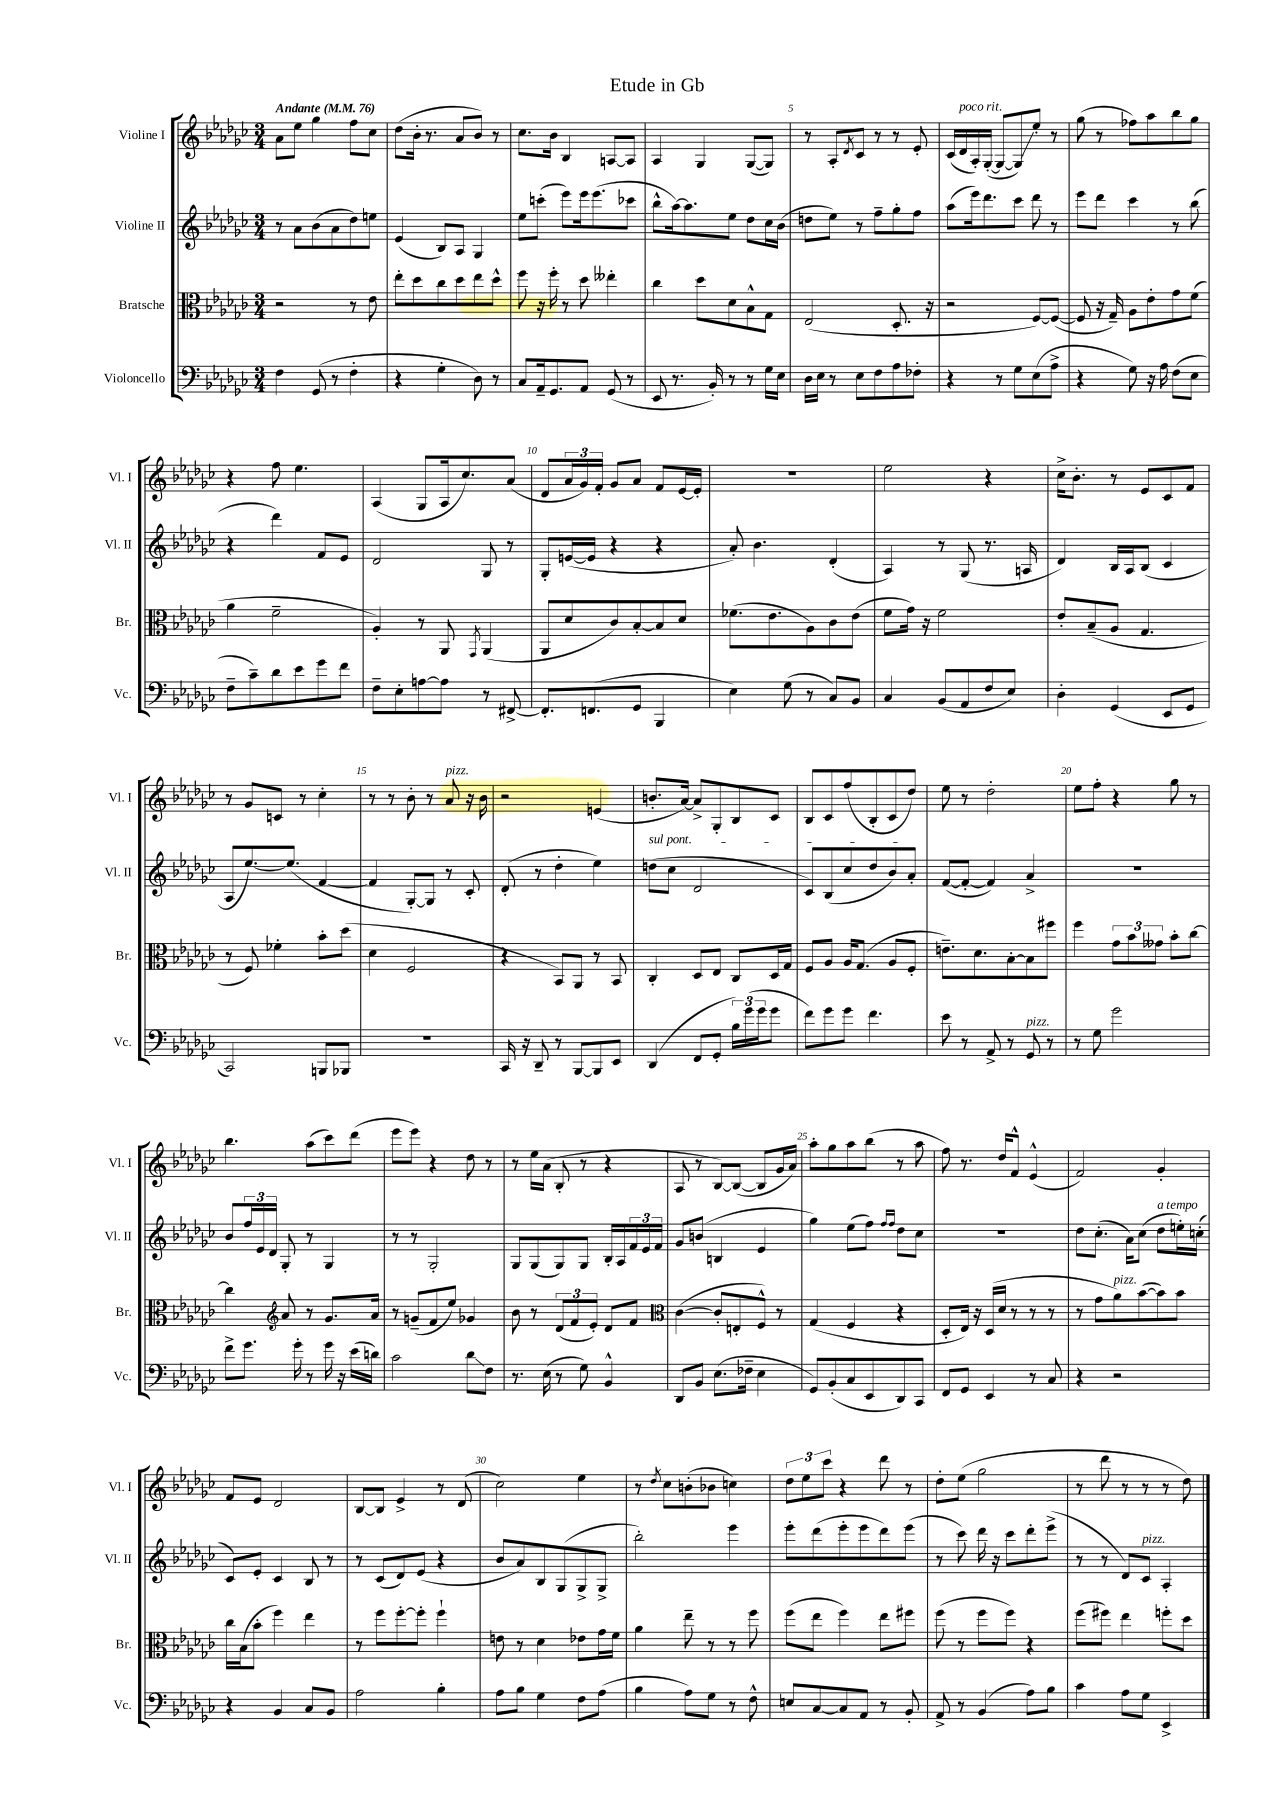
\header { title = "Etude in Gb" }
<<
\new StaffGroup <<
\new Staff = "s0" \with { instrumentName = "Violine I" shortInstrumentName = "Vl. I" } {
    \clef treble \key ges \major \numericTimeSignature \time 3/4 \tempo "Andante" 4 = 76
    aes'8 ees''8 ges''4 f''8 ces''8 |
    des''8( bes'16-. r8. aes'8 bes'8) r8 |
    ces''8. bes'16 bes4 a8~ a8 |
    aes4 ges4 ges8~( ges8) |
    r8 aes8-. \acciaccatura { des'8 } ces'8 r8 r8 ees'8-. |
    ces'16( des'16^\markup { \italic "poco rit." } aes16-.) ges16~-.( ges8~ ges8\glissando) ees''8-. r8 |
    ges''8( r8 fes''8) aes''8 bes''8 ges''8 |
    r4 f''8 ees''4. |
    aes4( ges8 aes16 ces''8.) aes'8( |
    des'8 \tuplet 3/2 { aes'16 ges'16) f'16-. } ges'8 aes'8 f'8 ees'16~ ees'16-. |
    R2. |
    ees''2 r4 |
    ces''16-> bes'8.-. r8 ees'8 ces'8 f'8 |
    r8 ges'8 c'8 r8 ces''4-. |
    r8 r8 bes'8-. r8 aes'8^\markup { \italic "pizz." } r16 bes'16 |
    r2 e'4( |
    b'8.-. aes'16~) aes'8-> ges8-. bes8 ces'8 |
    bes8 ces'8 f''8( bes8-. ces'8 des''8) |
    ees''8 r8 des''2-. |
    ees''8 f''8-. r4 ges''8 r8 |
    bes''4. aes''8( ces'''8) des'''8( |
    ees'''8 ees'''8) r4 des''8 r8 |
    r8 ees''16 aes'16( bes8-. r8 r4 |
    aes8 r8 bes8~) bes8~( bes8 ges'16 aes'16) |
    aes''8-. ges''8 aes''8 bes''8( r8 aes''8 |
    f''8) r8. des''16 f'8-^ ees'4-^( |
    f'2) ges'4-. |
    f'8 ees'8 des'2 |
    bes8~ bes8 ees'4-> r8 des'8( |
    ces''2) ees''4 |
    r8 \acciaccatura { des''8 } ces''8 b'8-.( bes'8 c''4) |
    \tuplet 3/2 { des''8 ees''8 ces'''8 } r4 des'''8 r8 |
    des''8-. ees''8( ges''2 |
    r8 des'''8 r8 r8 r8 des''8) \bar "|." |
}
\new Staff = "s1" \with { instrumentName = "Violine II" shortInstrumentName = "Vl. II" } {
    \clef treble \key ges \major \numericTimeSignature \time 3/4
    r8 aes'8 bes'8( aes'8 des''8) e''8 |
    ees'4( bes8) aes8 ges4 |
    ees''8 c'''8-.( ees'''8) ees'''16 ees'''8.( ces'''8 |
    bes''8-^ aes''16~) aes''8. ees''8 des''8 ces''16 bes'16( |
    d''8 ees''8) r8 f''8-- ges''8-. f''8 |
    aes''8( ees'''16) des'''8. ces'''8 des'''8 r8 |
    ees'''8 des'''8 ces'''4 r8 bes''8( |
    r4 des'''4) f'8 ees'8 |
    des'2 ges8 r8 |
    ges8-. e'16~( e'16 r4 r4 |
    aes'8-.) bes'4. des'4-.( |
    aes4) r8 ges8( r8. a16 |
    des'4) bes16 aes16 bes8( ces'4 |
    aes8 ees''8.~) ees''8.( f'4~ |
    f'4 ges8~-.) ges8 r8 ces'8-. |
    des'8-.( r8 des''4-. ees''4) |
    \once \override TextSpanner.bound-details.left.text = \markup { \italic "sul pont." } d''8\startTextSpan( ces''8 des'2 |
    ces'8) bes8( ces''8 des''8 bes'8) aes'8-.\stopTextSpan |
    f'8~( f'8~-. f'4) aes'4-> |
    R2. |
    bes'8 \tuplet 3/2 { f''16 ees'16 des'16 } ges8-. r8 ges4 |
    r8 r8 ges2-. |
    ges8 ges8( ges8) ges8 bes16-. aes16 \tuplet 3/2 { f'16 ees'16 f'16 } |
    ges'8 b'8( b4 ees'4 |
    ges''4) ees''8( f''8) \grace { f''16 f''16 } des''8 ces''8 |
    R2. |
    des''8 ces''8.-.( aes'16) ces''8( des''8^\markup { \italic "a tempo" } e''16-.) c''16-.( |
    ces'8) ees'8-. ces'4 bes8 r8 |
    r8 ces'8( des'8) ees'8( r4 |
    bes'8 aes'8) bes8 ges8( ges8-> ges8-> |
    bes''2-.) ees'''4 |
    ees'''8-. des'''8( ees'''8-. ees'''8 des'''8) ees'''8( |
    r8 ces'''8) des'''16 r16 ces'''8 des'''8-. ees'''8->( |
    r8 r8 des'8) ces'8^\markup { \italic "pizz." } aes4-. \bar "|." |
}
\new Staff = "s2" \with { instrumentName = "Bratsche" shortInstrumentName = "Br." } {
    \clef alto \key ges \major \numericTimeSignature \time 3/4
    r2 r8 ees'8 |
    ees''8-. des''8 ces''8 des''8 ees''8 des''8-^ |
    f''8 r16 f''16-. r8 des''8 eeses''4-. |
    ces''4 des''8 des'8 bes8-^ ges8 |
    ees2( des8.-. r16 |
    r2 f8~) f8~( |
    f8 r16 ges16--) aes8 ees'8-. ges'8 f'8( |
    aes'4 f'2-- |
    aes4-.) r8 aes,8 \acciaccatura { ges,8 } aes,4( |
    aes,8 des'8 ces'8) bes8~-. bes8 des'8 |
    fes'8.( ees'8. aes8) ces'8 ees'8( |
    f'8 ges'16) r16 f'2 |
    ees'8-. bes8--( aes8 ges4. |
    r8 f8) fes'4-. bes'8-. des''8( |
    des'4 f2 |
    r4 bes,8) aes,8 r8 bes,8 |
    ces4-. des8 ees8 ces8 des16 ges16 |
    f8 aes8 aes16 ges8.( aes8 f8-. |
    e'8.--) des'8. bes8~-. bes8 fis''8 |
    f''4 \tuplet 3/2 { ges'8 bes'8 geses'8 } bes'8-. ces''8~ |
    ces''4 \clef treble aes'8 r8 ges'8. aes'16 |
    r8 g'8--( f'8 ees''8) ges'4 |
    bes'8 r8 \tuplet 3/2 { des'8( f'8 ees'8-.) } des'8 f'8 |
    \clef alto ces'4~( ces'8-. e8-. f8-^) r8 |
    ges4( f4 r4 |
    des8-. ees16) r16 des16( des'16 r8 r8 r8 |
    r8 ges'8 aes'8^\markup { \italic "pizz." }) bes'8~( bes'8) bes'8 |
    ces''16 bes16( bes'8-. f''4) ees''4 |
    r8 f''8 f''8~-. f''8-. f''4-! |
    e'8 r8 des'4 ees'8 ges'16 f'16 |
    aes'4 ees''8-- r8 r8 f''8 |
    f''8( ees''8 f''4) ees''8 fis''8 |
    f''8( r8 f''8 f''8) r4 |
    f''8( fis''8) ees''4 f''8-. des''8 \bar "|." |
}
\new Staff = "s3" \with { instrumentName = "Violoncello" shortInstrumentName = "Vc." } {
    \clef bass \key ges \major \numericTimeSignature \time 3/4
    f4 ges,8( r8 f4-. |
    r4 ges4-. des8) r8 |
    ces8 aes,16-- ges,8. aes,8 ges,8( r8 |
    ees,8 r8. bes,16-.) r8 r8 ges16 ees16 |
    des16 ees16 r8 ees8 f8 aes8 fes8-. |
    r4 r8 ges8 ees8( aes8-> |
    r4 ges8) r16 aes16 f8( ees8 |
    f8-- ces'8--) des'8 ees'8 ges'8 f'8 |
    f8-- ees8-. a8~ a8 r8 fis,8~-> |
    fis,8.-. f,8.( ges,8 bes,,4 |
    ees4) ges8( r8 ces8) bes,8 |
    ces4 bes,8( aes,8 f8 ees8) |
    des4-. ges,4( ees,8 ges,8 |
    ces,2) b,,8 bes,,8 |
    R2. |
    ces,16 r16 des,8-- r8 bes,,8~ bes,,8 ees,8 |
    des,4( f,8 ges,8-. \tuplet 3/2 { bes16) ges'16( ges'16 } ges'8 |
    f'8) ges'8 ges'8 f'4. |
    ees'8 r8 aes,8-> r8 ges,8^\markup { \italic "pizz." } r8 |
    r8 ges8 ges'2 |
    f'8-> ges'8. ges'16-. r8 ges'16 r16 ees'16( d'16) |
    ces'2 des'8\glissando f8 |
    r8. ees16( r8 ges8) bes,4-^ |
    des,8 bes,8 ees8.( fes16-- ees4 |
    ges,8) bes,8-.( ces8 ees,8 des,8) ces,8 |
    f,8 ges,8 ees,4 r8 ces8 |
    r4 r2 |
    r4 bes,4 ces8 bes,8 |
    aes2 bes4-. |
    aes8 bes8 ges4 f8 aes8( |
    bes4 aes8) ges8 r8 f8-^ |
    e8 ces8~ ces8 aes,8 r8 bes,8-. |
    aes,8-> r8 bes,4( aes8) bes8 |
    ces'4 aes8 ges8 ees,4-> \bar "|." |
}
>>
>>
\layout { \context { \Score \override BarNumber.break-visibility = ##(#f #t #t) barNumberVisibility = #(every-nth-bar-number-visible 5) } }
